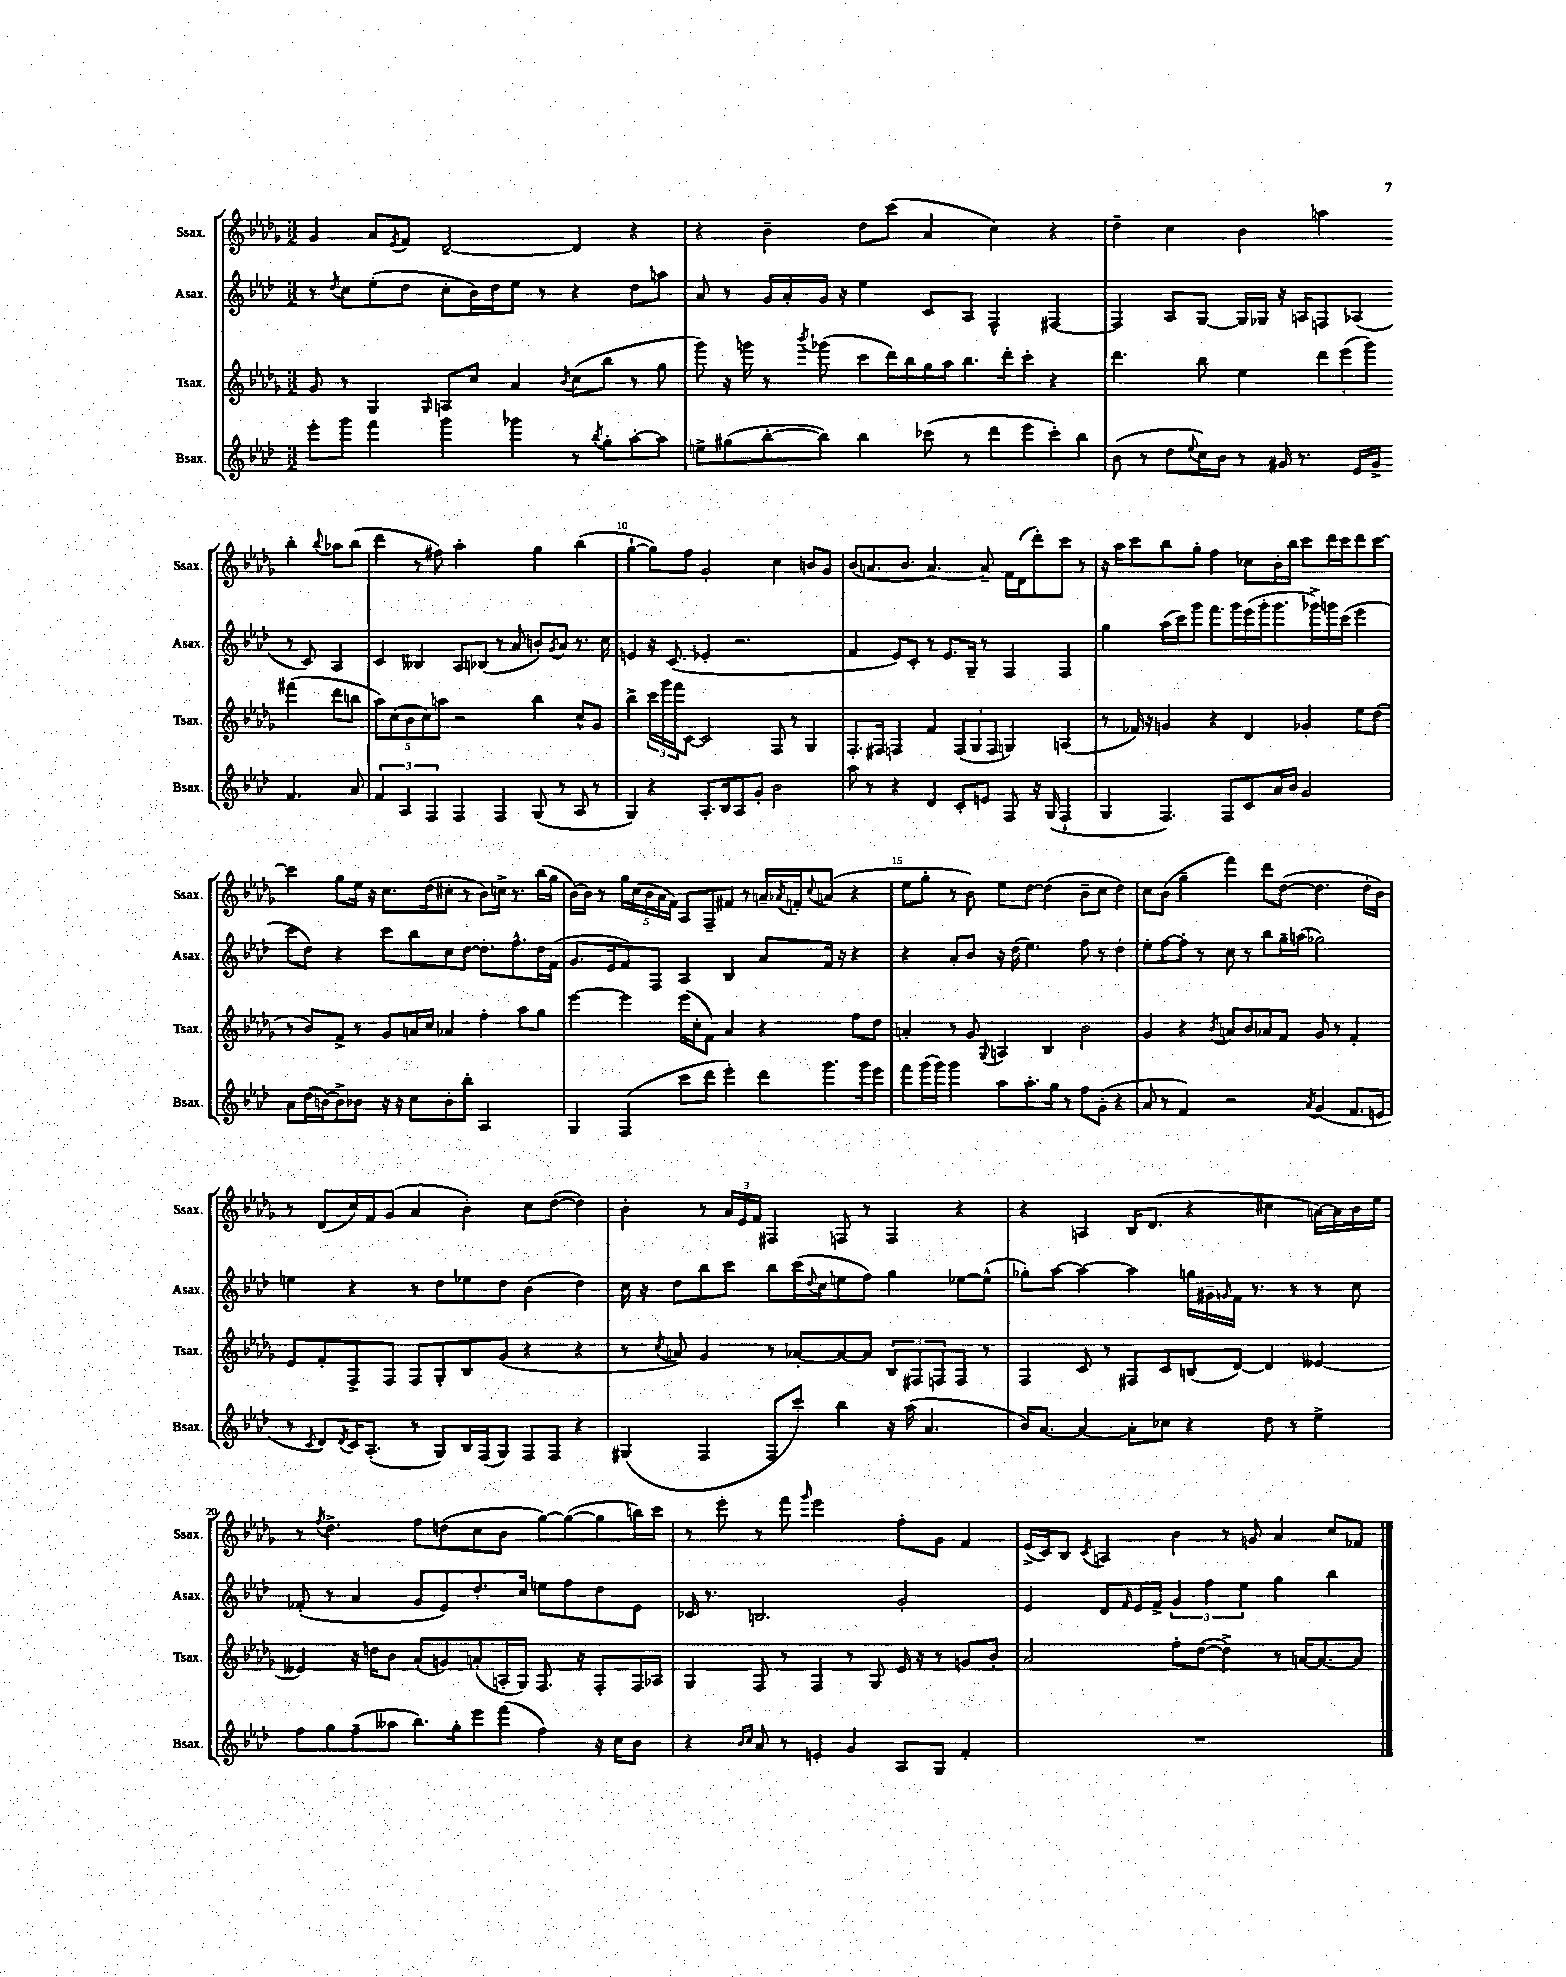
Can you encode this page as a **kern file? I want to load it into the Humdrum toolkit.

**kern	**kern	**kern	**kern
*staff4	*staff3	*staff2	*staff1
*clefG2	*clefG2	*clefG2	*clefG2
*k[b-e-a-d-]	*k[b-e-a-d-g-]	*k[b-e-a-d-]	*k[b-e-a-d-g-]
*M3/2	*M3/2	*M3/2	*M3/2
8eee-'	8g-	8r	4g-
.	.	8qdd-	.
8ggg	8r	8cc	.
4fff	4G-	(8ee-'	8a-
.	.	.	8qe-
.	.	8dd-	8f
.	16qqG-	.	.
4ggg	8A	8cc'	[2d-~
.	8cc	16b-)	.
.	.	16dd-	.
4ggg-	4a-	8ee-	.
.	.	8r	.
.	8qb-	.	.
8r	(8cc	4r	4d-]
8qbb-	.	.	.
8gg'	8bb-	.	.
[8aa-'	8r	8dd-	4r
8aa-]	8gg-	8aa	.
=	=	=	=
8ee^	8ggg-)	8a-	4r
(8gg#	16r	8r	.
.	16ggg	.	.
[8bb-'	8r	16g	4b-~
.	.	16a-'	.
.	8qbbb-	.	.
8bb-])	(8ggg-	16g	.
.	.	16r	.
4bb-	8ccc	4ee-	8dd-
.	16ddd-)	.	(8ccc
.	16bb-	.	.
(8ccc-	16gg-	8c	4a-
.	16aa-	.	.
8r	8.bb-	8A-	.
8ddd-	.	4F^^	4cc)
.	16ddd-'	.	.
8eee-	8ccc'	.	.
8ccc-')	4r	[4F#	4r
8bb-	.	.	.
=	=	=	=
(8b-	4.ddd-	4F#]	4dd-~
8r	.	.	.
8dd-	.	8A-	4cc
8qqee-	.	.	.
16cc)	8bb-	[8G	.
16b-	.	.	.
8r	4ee-	16G]	4b-
.	.	16G-	.
16g#	.	16r	.
8.r	.	16A	.
.	12ddd-	8F	4aa
.	(12eee-	.	.
16e-	.	(8A-	.
.	12ggg-)	.	.
16g#^	.	.	.
4.f	(4fff#	8r	4bb-'
.	.	8c)	.
.	.	.	8qqbb-
.	8ddd-	4A-	8aa-
8a-	8bb	.	(8bb-
=	=	=	=
6f	10aa-)	4c	4ddd-
.	(10cc	.	.
6A-	.	.	.
.	10b-	.	.
.	.	4B--	8r
.	10cc)	.	.
6F	.	.	.
.	.	.	8ff#)
.	10aa	.	.
4F	2r	8A-	2aa-'
.	.	(8B-	.
4F	.	8r	.
.	.	8a-	.
(8G	4bb-	8b')	4gg-
.	.	8qg	.
8r	.	8a-	.
8A-	8cc^^	8.r	(4bb-
8r	8g-	.	.
.	.	16cc	.
=	=	=	=
4G)	4bb-^	4e	[4gg-`
4r	24ccc	16r	8gg-])
.	24ggg-	.	.
.	.	(8.c	.
.	24fff	.	.
.	[8c	.	8ff
8.A-'	2c]	4e-'	2g-'
16B-	.	.	.
8A-	.	2.r	.
8g'	.	.	.
2b-	8F	.	4cc
.	8r	.	.
.	4G-	.	8b
.	.	.	8g-
=	=	=	=
8aa-	8.F'	4f	(8b-
8r	.	.	8.a
.	16F#	.	.
4r	4F	8e-)	.
.	.	.	8.b-
.	.	8c'	.
4d-	4f	8r	[4.a)
.	.	8.e-	.
8c'	(12F	.	.
.	.	16G~	.
.	12G-	.	.
8e	.	8r	8a~]
.	12F	.	.
8F	4G)	4F	16f
.	.	.	(16d-
16r	.	.	8ddd-')
(16G	.	.	.
4F`	(4A	4F	8ccc
.	.	.	8r
=	=	=	=
4G	8r	4gg	16r
.	.	.	16aa-
.	16f-)	.	8ccc
.	16r	.	.
4.F)	4g	(16aa-	8bb-
.	.	16ccc)	.
.	.	8ggg	8gg-'
.	4r	8.fff	4ff
8F	.	.	.
.	.	16ggg	.
8c	4d-	(16eee-	8cc-
.	.	16ggg'	.
16a-	.	8.ggg	16b-'
16b-	.	.	16bb-
2g	4g-'	.	8ccc
.	.	16ggg-^)	.
.	.	16ggg	16ddd-
.	.	(16ccc	16ccc
.	8ee-	4eee-	8ddd-
.	(8dd-	.	[8ccc
=	=	=	=
8a-	8r	8ccc	4ccc]
(16dd-	8b-)	8dd-)	.
[16b)	.	.	.
8b^]	8f^	4r	8gg-
8b-	8r	.	16ee-
.	.	.	16r
16r	8g-	8ccc	8.cc
16r	.	.	.
8cc	16a	8bb-	.
.	16cc	.	(16dd-
8b-'	4a-	8cc	8cc#'
8bb-'	.	[8dd-	8r
2A-	4ff'	8.dd-']	8b-)
.	.	.	16cc^
.	.	8.ff^^	8.r
.	8aa-	.	.
.	8gg-	16dd-	(16bb-
.	.	(16f	16gg-
=	=	=	=
4G	[4eee-	8.g	[16b-)
.	.	.	16b-]
.	.	.	8r
.	.	16e-	.
(4F	4eee-]	8f)	20gg-
.	.	.	(20cc
.	.	.	20b-
.	.	8F	.
.	.	.	20a-
.	.	.	20f)
8ccc	(16eee-	4A-	8A-
.	16cc'	.	.
8ddd-	8f)	.	8F~
4eee-')	4a-	4B-	8f#
.	.	.	8r
8ddd-	4r	8a-	16a~
.	.	.	8qa-
.	.	.	16f'
.	.	.	8qqcc
8.ggg	.	16f	(8a
.	.	16r	.
.	8ff	4r	4r
16ggg	.	.	.
8eee-	8dd-	.	.
=	=	=	=
8fff	4a'	4r	8ee-
(16ggg	.	.	8gg-'
16ggg)	.	.	.
4ggg	8r	8a-'	8r
.	8g-	8b-	8b-)
.	8qqG-	.	.
8aa-	4A	16r	8ee-
.	.	(16dd-	.
8.aa-'	.	4.ee-)	[8dd-
.	4B-	.	(4dd-]
16gg	.	.	.
8r	.	.	.
8ff	2b-	8ff	8b-~
(8g'	.	8r	8cc
4r	.	4dd-'	4dd-)
=	=	=	=
8a-	4g-	8ee-'	8cc
8r	.	[8ff	(8b-
4f)	4r	8ff']	4gg-~
.	.	8r	.
.	8qb-	.	.
2r	8a	8cc	4fff)
.	8b-	8r	.
.	8a-	8bb-	8ddd-
.	8f	16gg~	([8dd-
.	.	(16aa	.
8qa-	.	.	.
(4g	8g-	2gg-)	4.dd-]
.	8r	.	.
8.f	4f'	.	.
.	.	.	16dd-'
16e	.	.	16b-)
=	=	=	=
8r	8e-	4ee	8r
8qc	.	.	.
8d-)	8f'	.	(8d-
8qd-	.	.	.
16c	8F^	4r	16cc)
(8.A-'	.	.	16f
.	8F	.	(8g-
8r	8F	8r	4a-
8G)	8G-'	8dd-	.
16B-	8B-	8ee-	4b-')
(16F	.	.	.
8G)	(8g-	8dd-	.
8F	4r	(4b-	8cc
8F	.	.	([8dd-
4r	4r	4dd-)	4dd-])
=	=	=	=
(4G#	8r	16cc	4b-'
.	.	16r	.
.	8qcc	.	.
.	8a)	8dd-	.
4F	4g-	8bb-	8r
.	.	8ccc	24a-
.	.	.	24e-
.	.	.	24f
8F	8r	8bb-	4F#
8ccc')	[8a-'	(16ccc	.
.	.	8qqdd-	.
.	.	16cc	.
4bb-	8a-_	8ee	8F
.	8a-]	8ff)	8r
16r	12B-	4gg	4F
(16aa-	.	.	.
.	12F#	.	.
4.a-	.	.	.
.	12F	.	.
.	8F	[8ee-	4r
.	8r	(8ee-^^]	.
=	=	=	=
16b-)	4F	8gg-')	4r
[8.a-	.	.	.
.	.	[8aa-	.
4a-_	8c	4aa-_	4A
.	8r	.	.
8a-']	8F#	4aa-]	16B-
.	.	.	(8.d-
8cc-	8c	.	.
4r	(8B	16gg	4r
.	.	16g#~	.
.	.	16qqg	.
.	[8d-)	16f	.
.	.	8.r	.
8dd-	4d-]	.	4cc#
8r	.	8r	.
4ee-^	[4e--	8r	[16a)
.	.	.	16a]
.	.	8cc	16b-
.	.	.	16ee-
=	=	=	=
8ff	4e--]	(8f-'	8r
.	.	.	8qff
8gg	.	8r	4.dd-^
(8ff~	16r	4a-	.
.	16dd	.	.
8aa--	8b-	.	.
8.bb-)	(8a-'	8g	8ff
.	8g)	8e-)	(8dd
16gg'	.	.	.
8eee-	(8a'	8.dd-'	8cc
(8fff	16A'	.	8b-
.	16G-)	16cc	.
4ff)	8.F	8ee	[8gg-)
.	.	8ff	(8gg-_
.	16r	.	.
16r	8F'	8dd-	8gg-]
16cc	.	.	.
8b-	16F	8e-	16bb)
.	16A-	.	16ccc
=	=	=	=
4r	4G-	16c-	8r
.	.	8.r	.
.	.	.	8eee-'
16qqb-	.	.	.
16qqcc	.	.	.
8a-	8F	2.B	8r
8r	8r	.	8fff
.	.	.	16qqggg-
4e'	4F	.	2eee-
4g	8r	.	.
.	8G-	.	.
8A-	16e-	2g'	8ff'
.	16r	.	.
8G	8r	.	8g-
4f'	8g	.	4f
.	8b-'	.	.
=	=	=	=
1.r	2a-	4e-	(16e-^
.	.	.	16c)
.	.	.	8B-
.	.	.	8qc
.	.	8d-	4A
.	.	16qqf	.
.	.	16e-	.
.	.	16f^	.
.	8ff'	6g	4b-
.	([8dd-	.	.
.	.	6ff	.
.	4dd-^])	.	8r
.	.	6ee-	.
.	.	.	8g
.	8r	4gg	4a-
.	[16a	.	.
.	8.a_	.	.
.	.	4bb-	8cc
.	8a]	.	8f-
==	==	==	==
*-	*-	*-	*-
